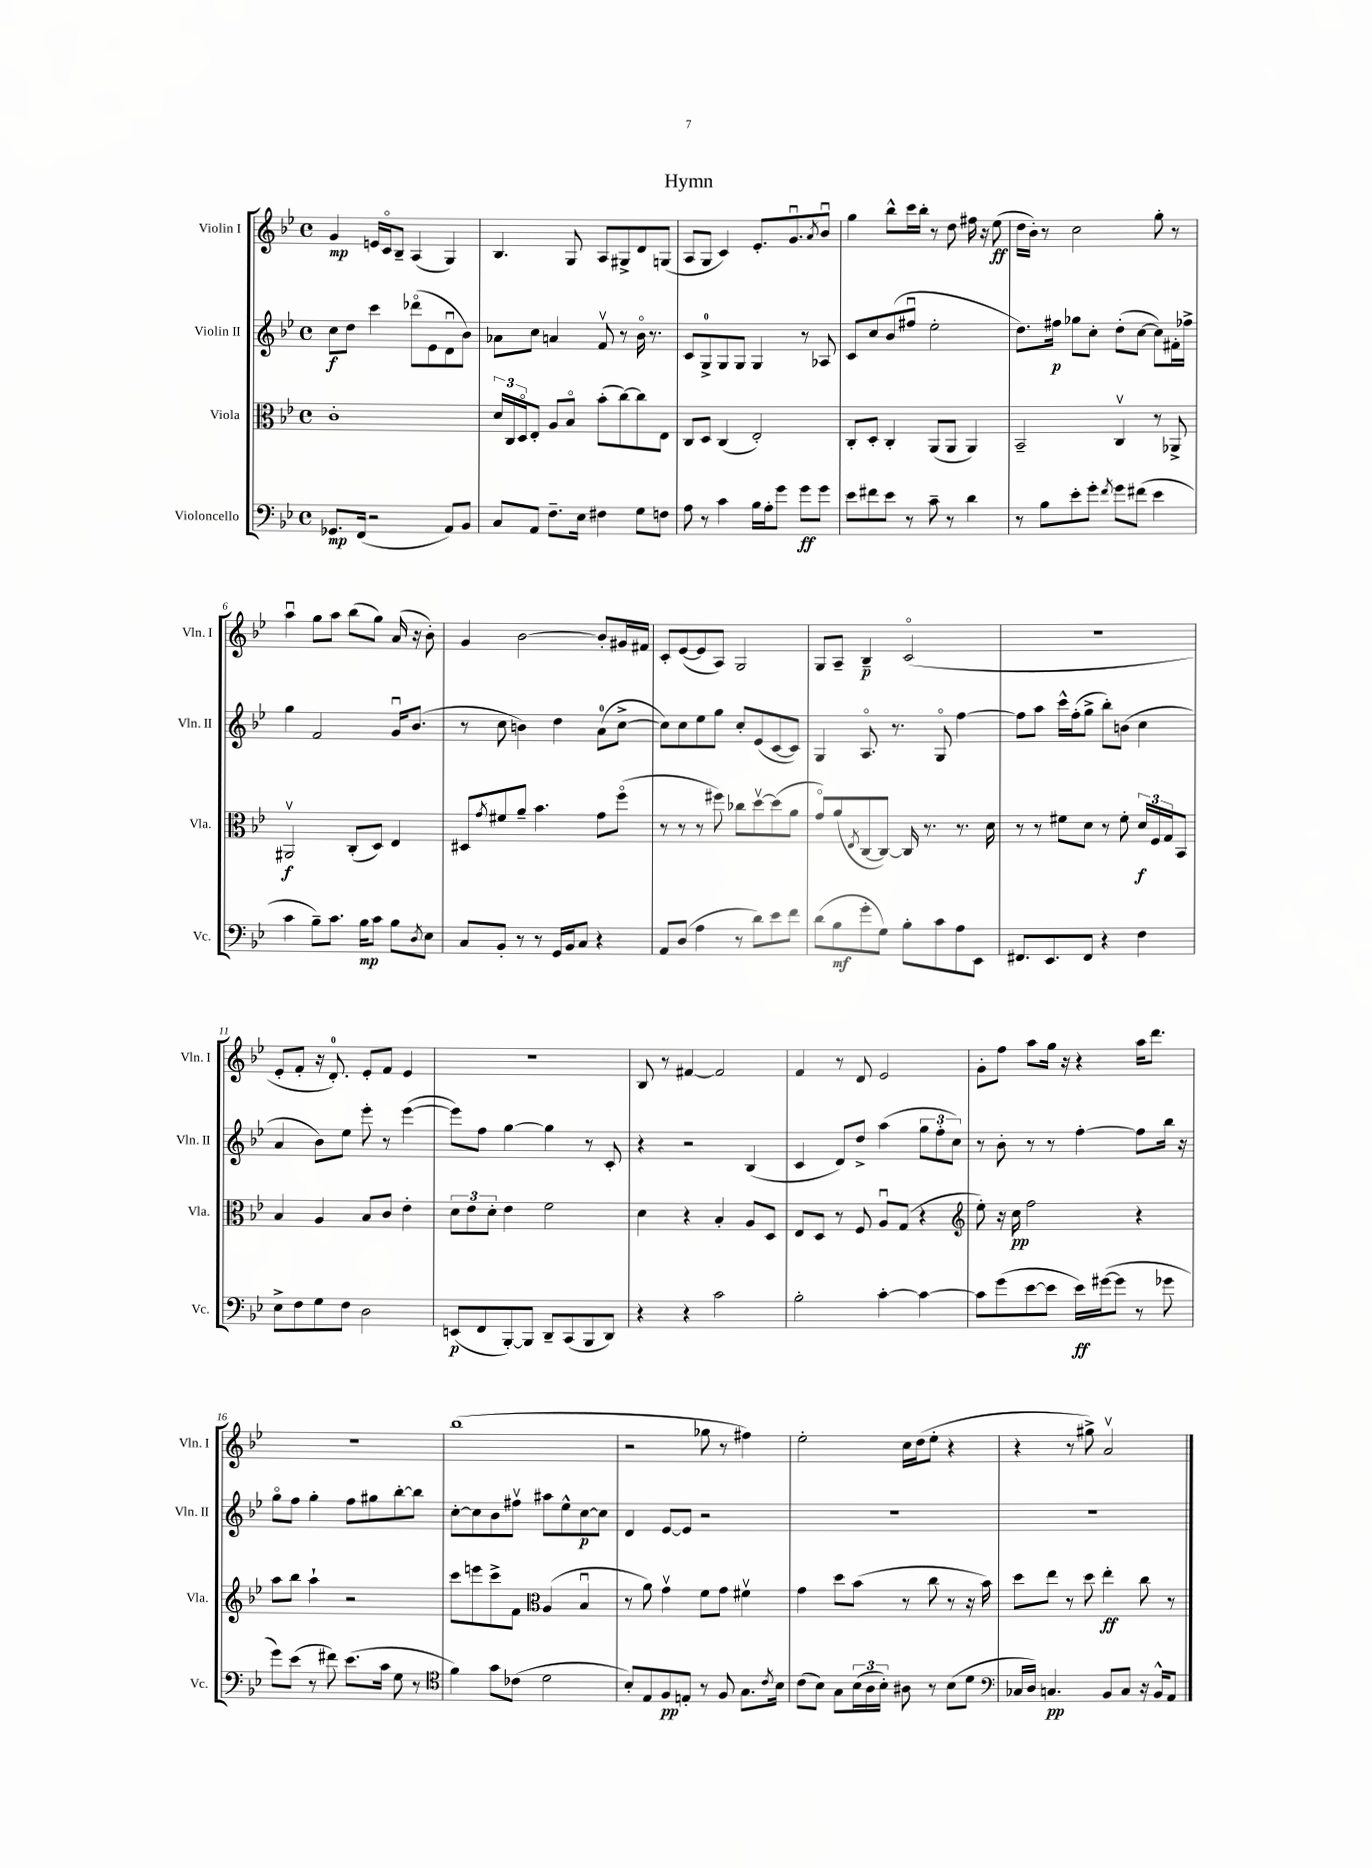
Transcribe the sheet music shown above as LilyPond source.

\header { title = "Hymn" }
<<
\new StaffGroup <<
\new Staff = "s0" \with { instrumentName = "Violin I" shortInstrumentName = "Vln. I" } {
    \clef treble \key bes \major \defaultTimeSignature \time 4/4
    g'4\mp e'16 c'16\flageolet bes8-- a4( g4) |
    bes4. g8 a8 gis8-> d'8 g8( |
    a8 g8 c'4) ees'8.-. g'8.\downbow \acciaccatura { a'8 } bes'8\downbow |
    g''4 bes''8-^ c'''16 bes''16-. r8 d''8 fis''16 r16 ees''8\ff( |
    d''16 bes'16-.) r8 c''2 g''8-. r8 |
    a''4\downbow g''8 a''8 bes''8( g''8) a'16( r16 bes'8-.) |
    g'4 bes'2~ bes'8-. gis'16 fis'16 |
    c'8-. ees'8~( ees'8 a8) g2 |
    g8 a8-- bes4--\p c'2\flageolet( |
    R1 |
    ees'8-. f'8-. r16 d'8.-0-.) ees'8-. f'8 ees'4 |
    R1 |
    bes8 r8 fis'4~ fis'2 |
    f'4 r8 d'8 ees'2 |
    g'8-. f''8 a''8 g''16 r16 r4 a''16 d'''8. |
    R1 |
    bes''1( |
    r2 ges''8 r8 fis''4) |
    ees''2-. c''16 d''16( ees''8-. r4 |
    r4 r8 gis''8->) a'2\upbow \bar "|." |
}
\new Staff = "s1" \with { instrumentName = "Violin II" shortInstrumentName = "Vln. II" } {
    \clef treble \key bes \major \defaultTimeSignature \time 4/4
    c''8\f d''8 c'''4 des'''8\flageolet( ees'8 d'8\downbow bes'8) |
    aes'8 c''8 a'4 f'8\upbow r8 bes'16\flageolet r8. |
    c'8 g8-0-> g8 g8 g4 r8 aes8 |
    c'8 c''8 bes'8( fis''8\downbow ees''2-. |
    d''8.) fis''16\p ges''8 c''8-. d''8-.( c''8~ c''8) fis'16-. fes''16-> |
    g''4 f'2 g'16\downbow bes'8.( |
    r8 c''8 b'4) d''4 a'8-0( c''8~-> |
    c''8) c''8 ees''8 g''8 c''8-. ees'8( c'8~ c'8) |
    g4 a8.\flageolet r8. g8\flageolet f''4~ |
    f''8 a''8 c'''16-^ f''16-.( g''8-> bes''8-.) b'8( c''4 |
    a'4 bes'8) ees''8 ees'''8-. r8 ees'''4~( |
    ees'''8) f''8 g''4~ g''4 r8 c'8-. |
    r4 r2 bes4( |
    c'4 d'8) d''8-> a''4( \tuplet 3/2 { g''8 f''8-. c''8) } |
    r8 bes'8-. r8 r8 f''4~-. f''8 bes''16 r16 |
    g''8\flageolet f''8 g''4-. f''8 gis''8 bes''8~-. bes''8 |
    c''8~-. c''8 bes'8 fis''8\upbow ais''8 ees''8-^ c''8~\p c''8 |
    d'4 ees'8~ ees'8 r2 |
    R1 |
    R1 \bar "|." |
}
\new Staff = "s2" \with { instrumentName = "Viola" shortInstrumentName = "Vla." } {
    \clef alto \key bes \major \defaultTimeSignature \time 4/4
    c'1-. |
    \tuplet 3/2 { d'16 c16 d16\flageolet } ees8-. a8 bes8\flageolet bes'8-.( c''8~) c''8 ees8 |
    c8 d8 c4( ees2-.) |
    c8-. d8-. c4-. a,8( a,8 a,4) |
    bes,2-- c4\upbow r8 aes,8-> |
    ais,2\upbow\f c8-.( d8) ees4 |
    dis8 \acciaccatura { g'8 } fis'8 a'8-- bes'4. g'8 f''8\flageolet( |
    r8 r8 r8 fis''8) ces''8 d''8~\upbow d''8( a'8 |
    g'8\flageolet) a'8( \acciaccatura { ees8 } c8~ c8~) c16 r8. r8. d'16 |
    r8 r8 fis'8 d'8 r8 fis'8-. \tuplet 3/2 { d'16\f f16 g16 } bes,8 |
    bes4 a4 bes8 c'8 ees'4-. |
    \tuplet 3/2 { d'8 ees'8 d'8-. } ees'4 f'2 |
    d'4 r4 bes4-. a8 d8 |
    ees8 d8 r8 f8 a8\downbow g8( r4 |
    \clef treble ees''8-.) r16 c''16\pp f''2 r4 |
    a''8 bes''8 a''4-! r2 |
    c'''8 e'''8 c'''8-> f'8 \clef alto a4( bes4\downbow |
    r8 a'8) g'4\upbow f'8 g'8 fis'4\upbow |
    g'4 d''8 bes'8( r8 c''8 r8 r16 bes'16) |
    d''8 ees''8 r8 d''8 ees''4-.\ff c''8 r8 \bar "|." |
}
\new Staff = "s3" \with { instrumentName = "Violoncello" shortInstrumentName = "Vc." } {
    \clef bass \key bes \major \defaultTimeSignature \time 4/4
    ges,8.\mp f,16( r2 a,8) bes,8 |
    c8 a,8 f8.-- ees16 fis4 g8 f8 |
    a8 r8 c'4 bes16 a16-. g'8 g'8\ff g'8 |
    ees'8 fis'8 ees'8 r8 c'8-- r8 d'4 |
    r8 bes8 ees'8-. g'8-. \acciaccatura { f'8 } g'8 fis'8( ees'4 |
    c'4 bes8--) c'8. bes16\mp c'8 bes8 \acciaccatura { d8 } ees8 |
    c8 bes,8-. r8 r8 g,16 bes,16 c8 r4 |
    a,8 d8( a4 r8 d'8) ees'8 f'8 |
    d'8( bes8\mf g'8-. g8) bes8-. c'8 a8 ees,8 |
    fis,8. ees,8. fis,8 r4 f4 |
    ees8-> f8 g8 f8 d2 |
    e,8\p( f,8 bes,,8~-.) bes,,8 d,8-- c,8( bes,,8 d,8) |
    r4 r4 c'2 |
    bes2-. c'4~-. c'4~ |
    c'8 g'8( ees'8~ ees'8 ees'16\ff) gis'16~( gis'8 r8 ges'8 |
    g'8) ees'8( r8 fis'8) ees'8.( c'16 g8 r8 |
    \clef tenor f'4) g'8 ces'8( d'2 |
    bes8-.) ees8 f8\pp e8-. r8 f8 g8. \acciaccatura { c'8 } bes16 |
    c'8( bes8) g8 \tuplet 3/2 { bes16( a16 bes16-.) } ais8 r8 bes8( d'8 |
    \clef bass ces16 d16) c4.\pp bes,8 c8 r16 bes,16-^ a,8 \bar "|." |
}
>>
>>
